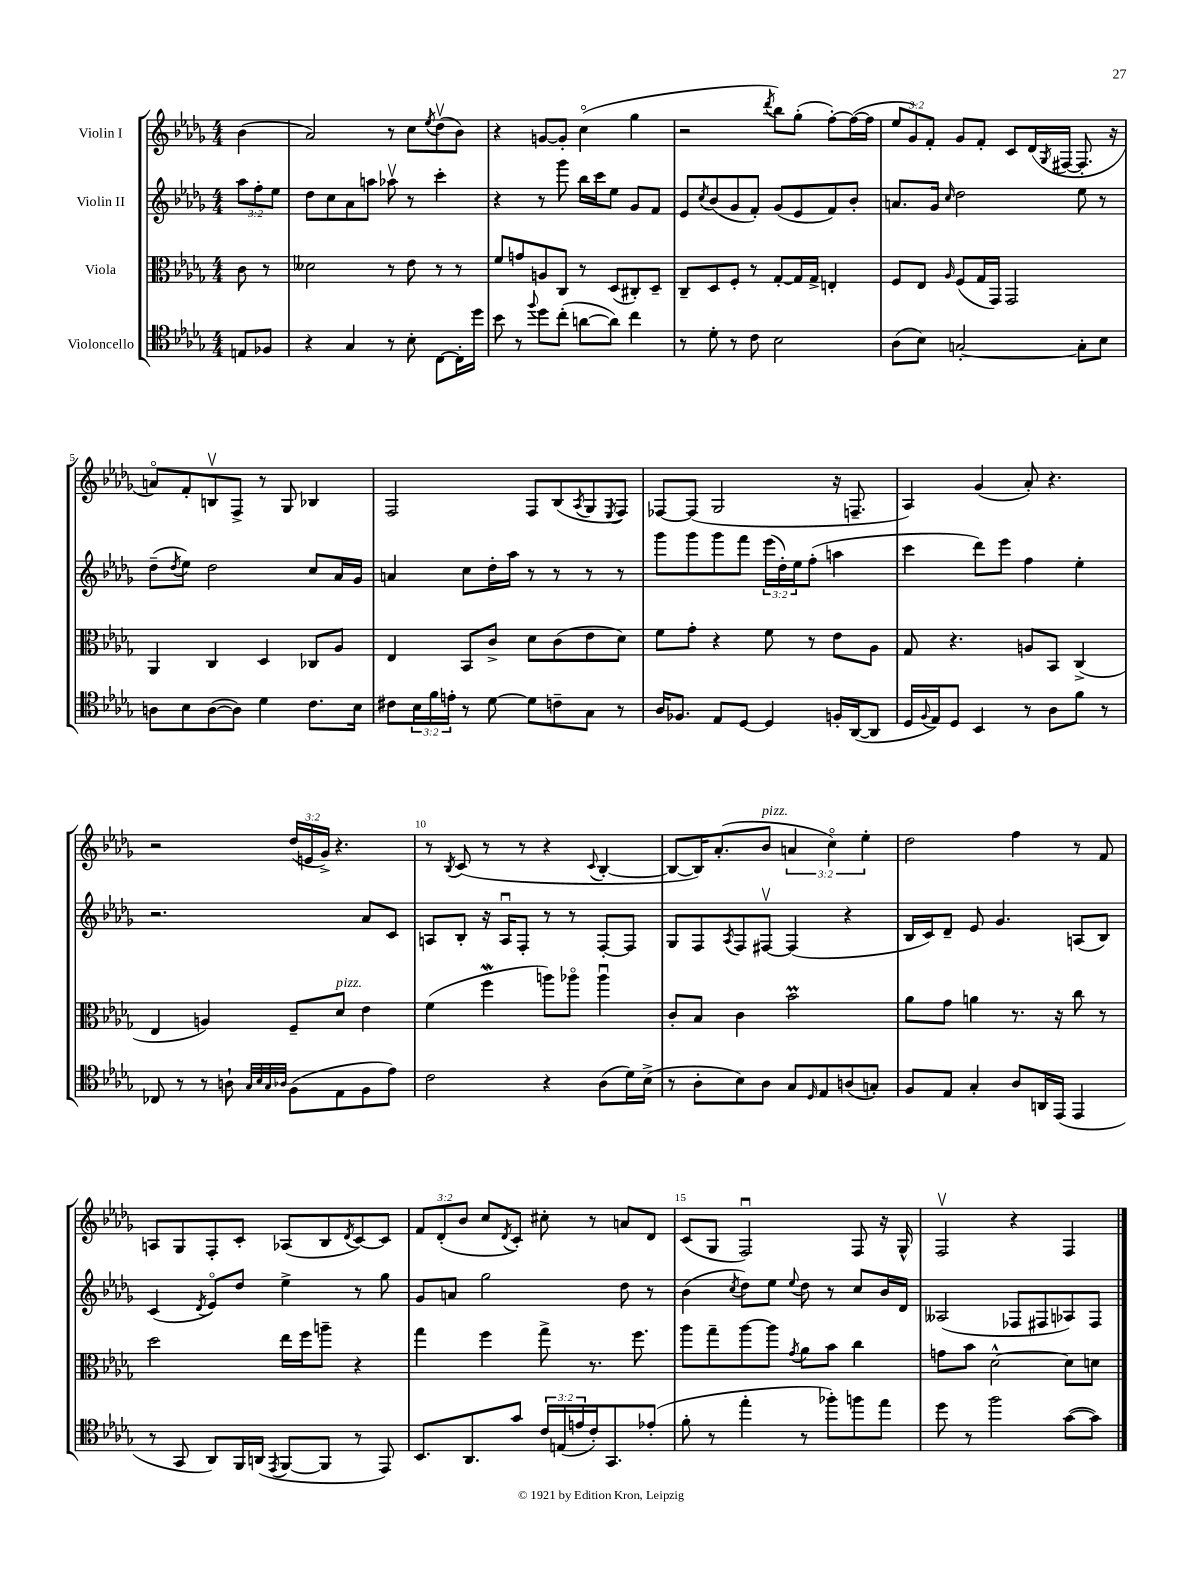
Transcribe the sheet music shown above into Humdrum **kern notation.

**kern	**kern	**kern	**kern
*part4	*part3	*part2	*part1
*staff4	*staff3	*staff2	*staff1
*I"Violoncello	*I"Viola	*I"Violin II	*I"Violin I
*clefC4	*clefC3	*clefG2	*clefG2
*k[b-e-a-d-g-]	*k[b-e-a-d-g-]	*k[b-e-a-d-g-]	*k[b-e-a-d-g-]
*M4/4	*M4/4	*M4/4	*M4/4
=	=	=	=
8En/L	8c\	12aa-\L	(4b-\
.	.	12ff'\	.
8F-X/J	8r	.	.
.	.	12ee-\J	.
=1	=1	=1	=1
4r	2d--X\	8dd-\L	2a-/)
.	.	8cc\	.
4G-/	.	8a-\	.
.	.	8aan\J	.
8r	8r	8aa-Xv\	8r
8B-'\	8e-\	8r	8cc\L
.	.	.	8qee-/
[8C\L	8r	4ccc'\	(8dd-v\
16C'\L]	8r	.	8b-\J)
16dd-\JJ	.	.	.
=2	=2	=2	=2
8b-\	8f/L	4r	4r
8r	8gn/	.	.
8qqff/	.	.	.
8dd-\L	8An/	8r	[8gn/L
(8cc'\J	8C/J	8ggg-\	8g'/J]
[8an\L	8r	16bb-\LL	(4cc\
.	.	16ccc\J	.
8a\J])	(8D-/L	8ee-\J	.
4cc\	8C#X'/)	8g-/L	4gg-\
.	8D-~/J	8f/J	.
=3	=3	=3	=3
8r	8C~/L	8e-/L	2r
.	.	8qcc/	.
8d-'\	8D-/	(8b-/	.
8r	8F'/J	8g-/	.
8c\	8r	8f'/J)	.
.	.	.	8qddd-/
2B-\	[8G-'/L	(8g-/L	8bb-\L)
.	16G-/L]	8e-/	(8gg-'\J
.	16G-^/JJ	.	.
.	4En'/	8f/)	[8ff'\L)
.	.	8b-'/J	(16ff\L_
.	.	.	16ff\JJ]
=4	=4	=4	=4
(8A-\L	8F/L	8.an/L	12ee-/L
.	.	.	12g-/)
8B-\J)	8E-/J	.	.
.	.	.	12f'/J
.	.	16g-/Jk	.
.	16qqA-/	16qqcc/	.
[2Gn'/	(8F/L	2dd-\	8g-/L
.	16G-/L	.	8f'/J
.	16GG-/JJ)	.	.
.	2GG-/	.	8c/L
.	.	.	(16d-/L
.	.	.	8qG-/
.	.	.	[16F#X/JJ
8G'\L]	.	8ee-\	8.F#'/]
8B-\J	.	8r	.
.	.	.	16r
!!LO:LB:g=z
=5	=5	=5	=5
8An\L	4AA-/	(8dd-~\L	8an/L)
.	.	8qdd-/	.
8B-\	.	8ee-\J)	8f'/
([8A\	4C/	2dd-\	8Bnv/
8A\J])	.	.	8F^/J
4d-\	4D-/	.	8r
.	.	.	8G-/
8.c\L	8C-X/L	8cc/L	4B-X/
.	8A-/J	16a-/L	.
16B-\Jk	.	16g-/JJ	.
=6	=6	=6	=6
8c#X\L	4E-/	4an/	2F/
24B-\L	.	.	.
24f\	.	.	.
24en'\JJ	.	.	.
8r	8BB-/L	8cc\L	.
[8d-\	8c^/J	16dd-'\L	.
.	.	16aa-\JJ	.
8d-\L]	8d-\L	8r	8F/L
8cn~\	(8c\	8r	(8B-/
.	.	.	8qA-/
8G-\J	8e-\	8r	8G-/
.	.	.	8qE-/
8r	8d-\J)	8r	8F/J)
=7	=7	=7	=7
16A-/KL	8f\L	8ggg-\L	[8F-X/L
8.F-X/J	.	.	.
.	8g-'\J	8ggg-\	(8F-/J]
8E-/L	4r	8ggg-\	2G-/
[8D-/J	.	8fff\J	.
4D-/]	8f\	(24eee-\LL	.
.	.	24dd-'\)	.
.	.	24ee-\J	.
.	8r	(8ff'\J	.
16Fn'/LL	8e-\L	4aan\	16r
([16AA-/J	.	.	8.Fn~/
8AA-/J]	8A-\J	.	.
=8	=8	=8	=8
16D-/LL	8G-/	4ccc\	4A-/)
8qqF/	.	.	.
16E-/J)	.	.	.
8D-/J	4.r	.	.
4BB-/	.	8ddd-\L)	(4g-/
.	.	8eee-\J	.
8r	8An/L	4ff\	8a-'/)
8A-\L	8BB-/J	.	4.r
8f\J	(4C^/	4ee-'\	.
8r	.	.	.
!!LO:LB:g=z
=9	=9	=9	=9
8C-X/	4E-/	2.r	2r
8r	.	.	.
8r	4An/)	.	.
8An`\	.	.	.
32qqG-/LLL	.	.	.
32qqB-/	.	.	.
32qqG-/	.	.	.
32qqA-X/JJJ	.	.	.
(8F\L	8F~/L	.	(24dd-/LL
.	.	.	24en/
.	.	.	24g-^/JJ)
!	!LO:TX:a:i:t=pizz.	!	!
8E-\	8d-/J	.	4.r
8F\	4e-\	8a-/L	.
8e-\J)	.	8c/J	.
=10	=10	=10	=10
2c\	(4f\	8An/L	8r
.	.	.	8qB-/
.	.	8B-'/J	(8c/
.	4ffW\	16r	8r
.	.	16Au/KL	.
.	.	8F'/J	8r
4r	8aan\L)	8r	4r
.	8aa-X\J	8r	.
.	.	.	8qqc/
(8A-\L	4aa-u\	[8F'/L	[4B-'/
16d-\L)	.	8F/J]	.
(16B-^\JJ	.	.	.
=11	=11	=11	=11
8r	8c'/L	8G-/L	8B-/L_
8A-'\L	8B-/J	8F/	16B-/K])
.	.	.	(8.a-'/
.	.	8qA-/	.
8B-\)	4c\	8F/	.
!	!	!	!LO:TX:a:i:t=pizz.
8A-\J	.	[8F#Xv/J	8b-/J
8G-/L	2b-M\	(4F#/]	6an/
16qqD-/	.	.	.
8E-/	.	.	.
.	.	.	6cc\)
(8An/	.	4r	.
.	.	.	6ee-'\
8Gn'/J)	.	.	.
=12	=12	=12	=12
8F/L	8a-\L	16B-/LL	2dd-\
.	.	16c/J)	.
8E-/J	8g-\J	8d-~/J	.
4G-'/	4an\	8e-/	.
.	.	4.g-/	.
8A-/L	8.r	.	4ff\
16AAn/L	.	.	.
(16EE-/JJ	16r	.	.
4EE-/	8cc\	(8An/L	8r
.	8r	8B-/J)	8f/
!!LO:LB:g=z
=13	=13	=13	=13
8r	2dd-\	(4c/	8An/L
8GG-/	.	.	8G-/
.	.	8qd-/	.
8AA-/L)	.	8e-/L)	8F'/
16FF/L	.	8dd-/J	8c'/J
(16AAn/JJ	.	.	.
8qEE-/	.	.	.
[8FF/L	16ee-\LL	4ee-^\	(8A-X/L
.	16ff\J	.	.
8FF/J]	8aan~\J	.	8B-/
.	.	.	8qd-/
8r	4r	8r	[8c/)
8EE-/)	.	8gg-\	8c/J]
=14	=14	=14	=14
8.BB-/L	4gg-\	8g-/L	12f/L
.	.	.	(12d-'/
.	.	8an/J	.
.	.	.	12b-/J
8.AA-/	.	.	.
.	4ff\	2gg-\	8cc/L
.	.	.	8qd-/
8g-/J	.	.	8c'/J)
24c/LL	8gg-^\	.	8cc#X'\
(24En/	.	.	.
24en/	.	.	.
16c'/J)	8.r	.	8r
8.GG-/	.	.	.
.	.	8dd-\	8an/L
.	8.ff\	.	.
(8e-X'/J	.	8r	8d-/J
=15	=15	=15	=15
8f'\	8aa-\L	(4b-\	(8c/L
8r	8gg-~\	.	8G-/J
.	.	8qcc/	.
4ee-'\	[8aa-\	8dd-\L)	2Fu/)
.	8aa-\J]	8ee-\J	.
.	8qg-/	8qqee-/	.
8r	8a-\L	8dd-\	.
8ff-X'\L)	8b-\J	8r	.
8ffn\	4cc\	8cc/L	8F/
8ee-\J	.	16b-/L	16r
.	.	16d-/JJ	16G-^^/
=16	=16	=16	=16
8dd-\	8gn\L	(2A--X/	2Fv/
8r	8b-\J	.	.
2ff\	[2d-^^\	.	.
.	.	8F-X/L	4r
.	.	8F#X/	.
([8g-\L	8d-\L]	8A-X/)	4F/
8g-\J])	8dn\J	8F#/J	.
==	==	==	==
*-	*-	*-	*-
